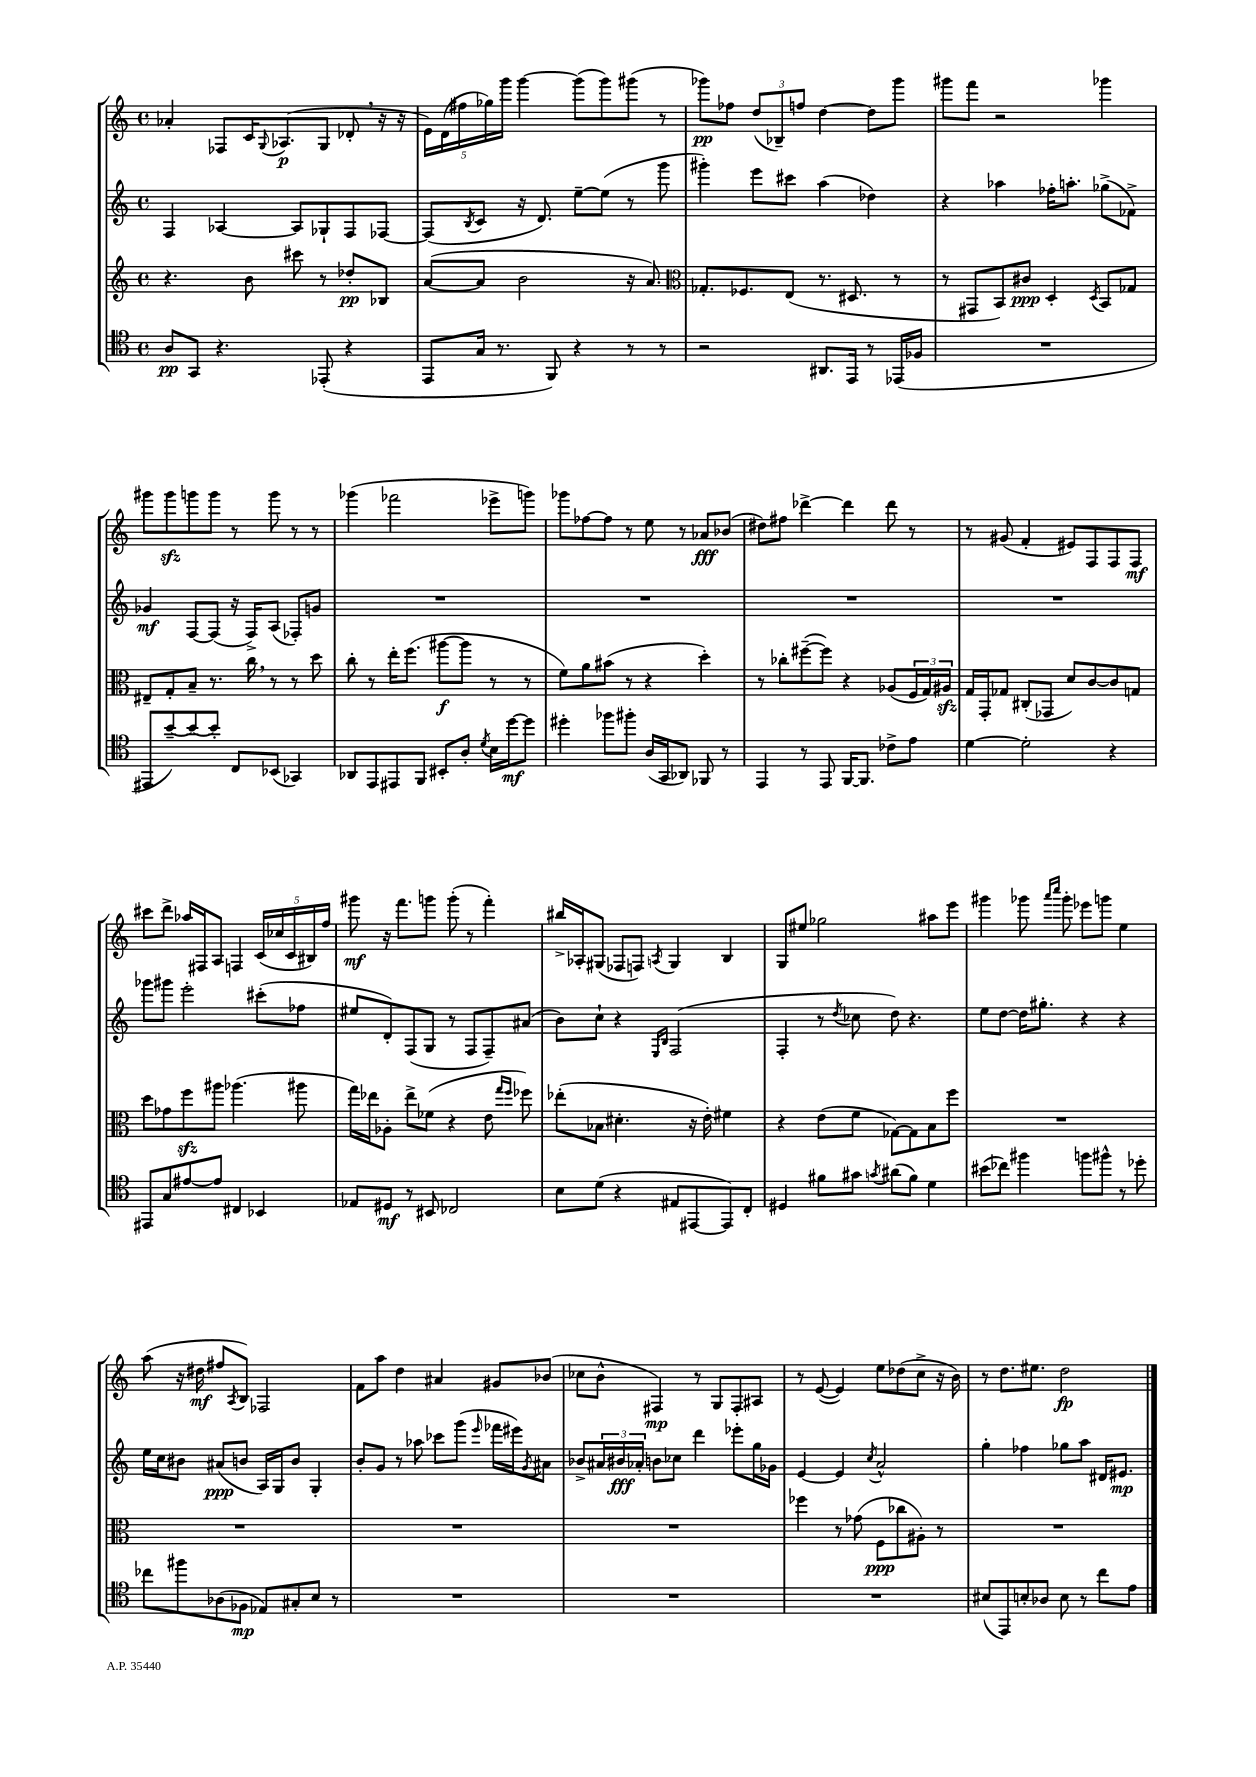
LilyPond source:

<<
\new StaffGroup <<
\new Staff = "s0" {
    \clef treble \key c \major \defaultTimeSignature \time 4/4
    aes'4-. fes8 c'16 \appoggiatura { g8 } aes8.\p( g8 des'8-. \breathe r16 r16 |
    \tuplet 5/4 { e'16) d'16( fis''16 ges''16) g'''16 } g'''4~ g'''8( g'''8) gis'''8( r8 |
    ges'''8\pp) fes''8 \tuplet 3/2 { d''8( bes8--) f''8 } d''4~ d''8 ges'''8 |
    gis'''8 f'''8 r2 ges'''4 |
    gis'''8 gis'''8\sfz g'''8 g'''8 r8 g'''8 r8 r8 |
    ges'''4( fes'''2 ees'''8-> g'''8) |
    ges'''8 fes''8~ fes''8 r8 e''8 r8 aes'8\fff bes'8( |
    dis''8) fis''8 des'''4~-> des'''4 des'''8 r8 |
    r8 gis'8( f'4-. eis'8) f8 f8 f8\mf |
    cis'''8 d'''8-> aes''16 fis16 a8 f4 \tuplet 5/4 { c'16( ces''16 c'16 bis16) f''16 } |
    gis'''8\mf r16 f'''8. g'''8 g'''8-.( r8 f'''4-.) |
    bis''16-> aes16-. gis8( fes8 f8) \acciaccatura { a8 } gis4 b4 |
    g8 eis''8 ges''2 ais''8 e'''8 |
    gis'''4 ges'''8 \grace { a'''16 c''''16 } ges'''8-. ees'''8 g'''8 e''4 |
    a''8( r16 dis''16\mf fis''8 \acciaccatura { a8 } b8) fes2 |
    f'8 a''8 d''4 ais'4 gis'8 bes'8( |
    ces''8 b'8-^ fis4\mp) r8 g8 fis8-. ais8 |
    r8 e'8~( e'4) e''8 des''8( c''8-> r16 b'16) |
    r8 d''8. eis''8. d''2\fp \bar "|." |
}
\new Staff = "s1" {
    \clef treble \key c \major \defaultTimeSignature \time 4/4
    f4 aes4~ aes8 ges8-! f8 fes8~ |
    fes8( \acciaccatura { b8 } c'8 r16 d'8.) e''8~-- e''8( r8 g'''8 |
    gis'''4-.) e'''8 cis'''8 a''4( des''4) |
    r4 aes''4 fes''16-. a''8.-. ges''8->( fes'8->) |
    ges'4\mf f8~ f8( r16 f16->) a8( fes8-.) g'8 |
    R1 |
    R1 |
    R1 |
    R1 |
    ges'''8 gis'''8 e'''2-. cis'''8-.( fes''8 |
    eis''8 d'8-.) f8( g8 r8 f8 f8--) ais'8( |
    b'8) c''8-! r4 \grace { e16 b16 } f2( |
    f4-. r8 \acciaccatura { d''8 } ces''8 d''8) r4. |
    e''8 d''8~ d''16 gis''8.-. r4 r4 |
    e''16 c''16 bis'8 ais'8\ppp( b'8 a16) g16 b'8 g4-. |
    b'8-. g'8 r8 aes''8 ces'''8 g'''8( \grace { e'''16 } fes'''16 eis'''16) \acciaccatura { g'8 } ais'8 |
    bes'8-> \tuplet 3/2 { ais'16 bis'16\fff aes'16-. } b'8 ces''8 d'''4 ees'''8-. g''16 ges'16 |
    e'4~ e'4 \acciaccatura { c''8 } a'2-^ |
    g''4-. fes''4 ges''8 a''8 dis'16 eis'8.\mp \bar "|." |
}
\new Staff = "s2" {
    \clef treble \key c \major \defaultTimeSignature \time 4/4
    r4. b'8 cis'''8 r8 des''8-.\pp bes8 |
    a'8~( a'8 b'2 r16 a'8.) |
    \clef alto ges8.-. fes8. e8( r8. dis8. r8 |
    r8 gis,8 b,8) cis'8\ppp d4-. \acciaccatura { d8 } b,8 ges8 |
    eis8-- g8-. b8-- r8. c''16 \breathe r8 r8 d''8 |
    c''8-. r8 e''16-. f''8.( ais''8~\f ais''8 r8 r8 |
    f'8) a'8 bis'8( r8 r4 d''4-.) |
    r8 ces''8-. fis''8~--( fis''8) r4 aes8( \tuplet 3/2 { f16 g16) ais16\sfz } |
    g16 g,16-. ges8 cis8-.( ges,8 d'8) c'8~ c'8 g8 |
    d''8 ges'8 f''8\sfz ais''8 aes''4.( ais''8 |
    g''16) ees''16 aes8-. ees''8-> fes'8( r4 e'8 \grace { g''16 f''16 } fes''8) |
    ees''8-.( bes8 dis'4.-. r16 e'16-.) fis'4 |
    r4 e'8( f'8 ges8~) ges8 b8 f''8 |
    R1 |
    R1 |
    R1 |
    R1 |
    fes''4 r8 ges'8( f8\ppp ces''8 ais8-.) r8 |
    R1 \bar "|." |
}
\new Staff = "s3" {
    \clef tenor \key c \major \defaultTimeSignature \time 4/4
    a8\pp g,8 r4. ees,8-.( r4 |
    e,8 g16 r8. f,8) r4 r8 r8 |
    r2 ais,8. e,16 r8 ees,16( fes16 |
    R1 |
    eis,8 b'8~--) b'8~ b'8-. c8 bes,8( ges,4) |
    aes,8 e,8 eis,8 f,8 bis,8-. a8-. \acciaccatura { d'8 } b16 d''16~\mf d''8 |
    dis''4-. fes''8 fis''8-. a16( g,16 aes,8) fes,8 r8 |
    e,4 r8 e,8 f,16~ f,8. ces'8-> e'8 |
    d'4~ d'2-. r4 |
    eis,8 g8 eis'8~ eis'8 cis4 bes,4 |
    ees8 dis8\mf r8 bis,8 ces2 |
    b8 d'8( r4 eis8 eis,8~ eis,8) c8-. |
    dis4 fis'8 gis'8 \acciaccatura { g'8 } ais'8( fis'8) d'4 |
    bis'8( ces''8) fis''4 f''8 fis''8-^ r8 des''8-. |
    ces''8 fis''8 aes8( fes8\mp ees8) gis8-. b8 r8 |
    R1 |
    R1 |
    R1 |
    bis8( e,8) b8-. aes8 b8 r8 c''8 e'8 \bar "|." |
}
>>
>>
\layout { \context { \Score \remove "Bar_number_engraver" } }
